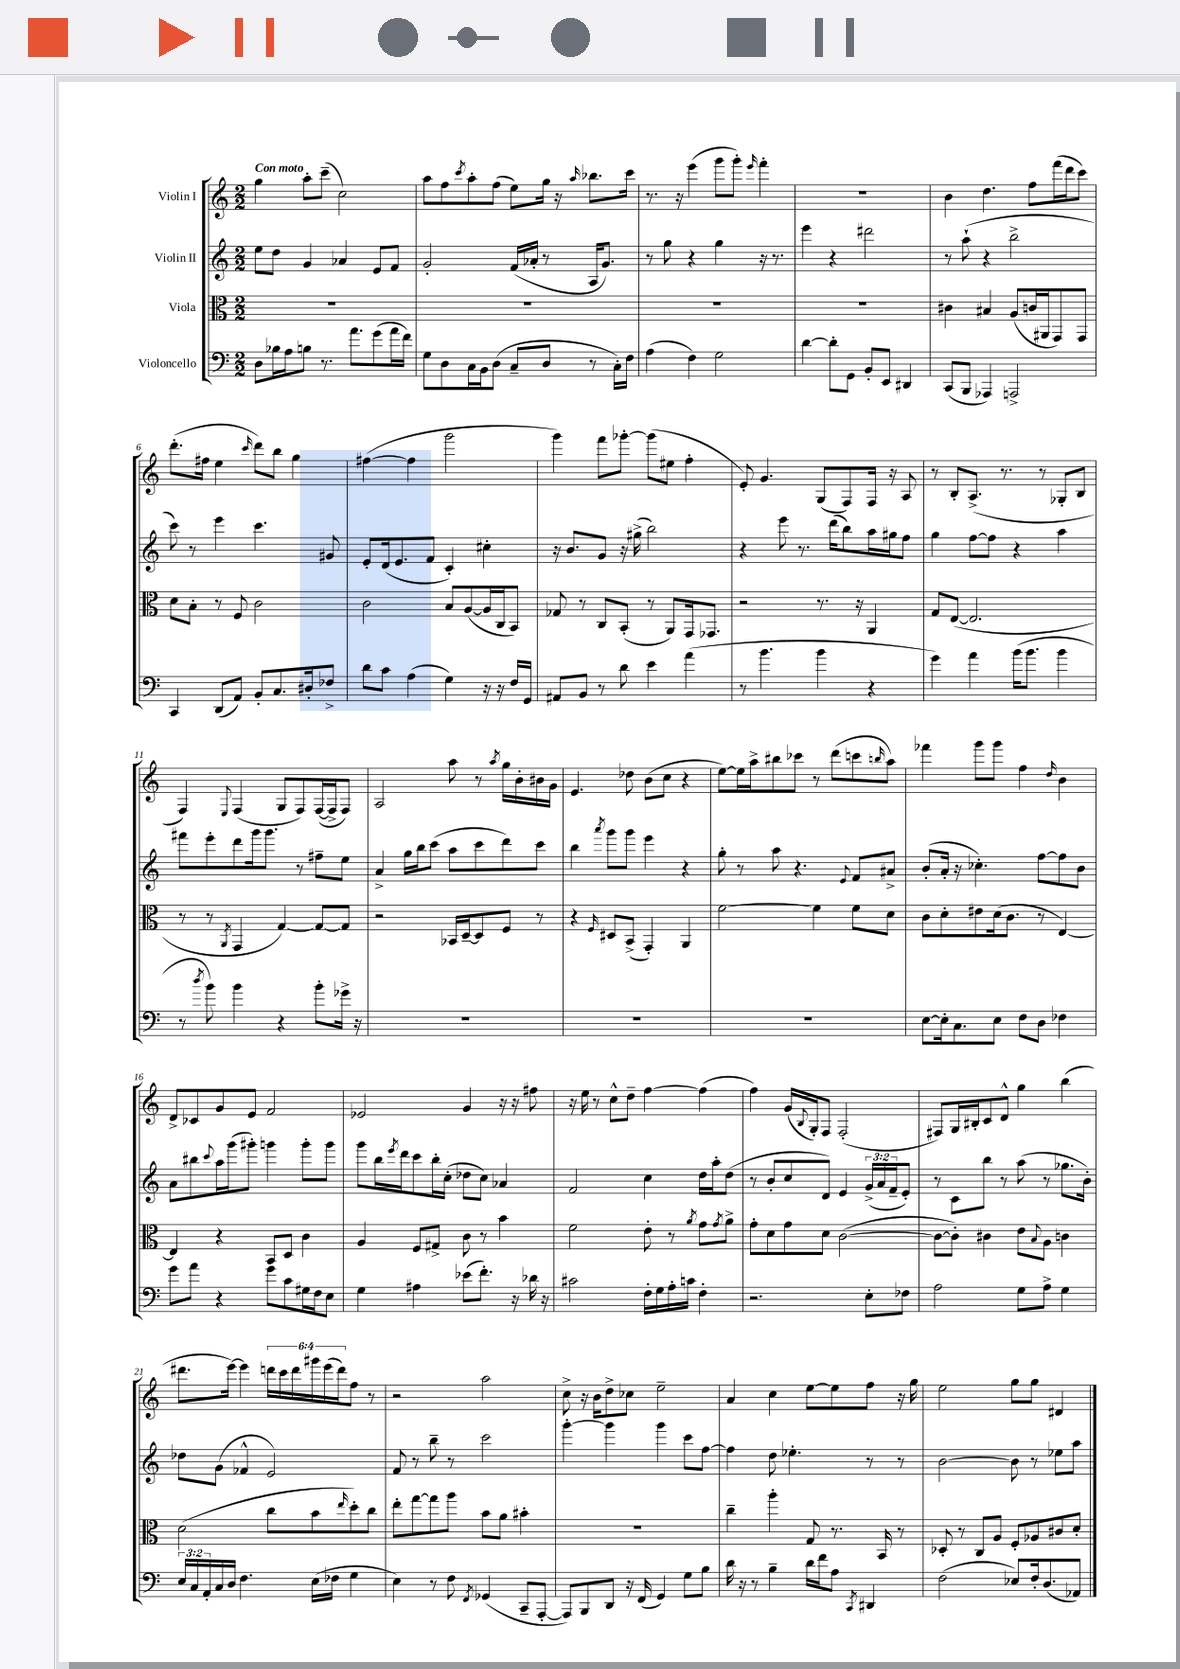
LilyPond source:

<<
\new StaffGroup <<
\new Staff = "s0" \with { instrumentName = "Violin I" } {
    \clef treble \key c \major \numericTimeSignature \time 2/2 \override Staff.TupletNumber.text = #tuplet-number::calc-fraction-text \tempo "Con moto"
    g''4 a''8-. c'''8--( c''2) |
    a''8 f''8 \acciaccatura { c'''8 } a''8-. f''8( e''8) g''16 r16 \grace { a''16 } bes''8. c'''16 |
    r8. r16 e'''4( g'''8 g'''8-.) \grace { e'''16 } f'''4-. |
    R1 |
    b'4 d''4. f''8 f'''16( d'''16 c'''8) |
    d'''8.-.( fis''16 e''4 \grace { c'''16 } d'''8) b''8 g''4 |
    fis''4~( fis''4 g'''2 |
    g'''4) f'''8 ges'''8~-. ges'''8( eis''8 f''4-. |
    e'8-.) g'4. g8( f8) f16 r16 a8 |
    r8 b8-. a8.->( r8. r8 ges8-. b8 |
    f4) \appoggiatura { e8 } f4( g8 f8) f16~( f16-> f8) |
    a2 a''8 r8 \acciaccatura { a''8 } g''16 b'16-. bis'16 g'16 |
    e'4. des''8 b'8( c''8 r4 |
    e''8~) e''16 a''16-> bis''8 ces'''8 r8 d'''8( c'''8 \grace { b''16 } a''8) |
    fes'''4 g'''8 g'''8 f''4 \grace { d''16 } b'4 |
    d'8-> ces'8 g'8 e'8 f'2 |
    ees'2 g'4 r16 r16 fis''8 |
    r16 e''16 r8 c''8-^ d''8-- f''4~ f''4( |
    f''4) g'16( \appoggiatura { b8 } g16-.) f8 f2-.( |
    fis8) g16 bis16-. c'8 d'8-^ g''4 b''4( |
    dis'''8. e'''16~) e'''4 \tuplet 6/4 { d'''16 c'''16 d'''16 gis'''16 e'''16( d'''16) } f''8 r8 |
    r2 a''2 |
    c''8-> r16 b'16 d''8-> ces''8 e''2-- |
    a'4 c''4 e''8~ e''8 f''8 r16 g''16 |
    e''2 g''8 g''8 dis'4 \bar "|." |
}
\new Staff = "s1" \with { instrumentName = "Violin II" } {
    \clef treble \key c \major \numericTimeSignature \time 2/2 \override Staff.TupletNumber.text = #tuplet-number::calc-fraction-text
    e''8 d''8 g'4 aes'4 e'8 f'8 |
    g'2-. f'16( aes'16-. r8 a16 g'8.) |
    r8 g''8 r4 g''4 r16 r8. |
    e'''4 r4 dis'''2 |
    r8 a''8-!( r4 b''2-> |
    c'''8) r8 e'''4 c'''4. gis'8 |
    e'8-. d'16( e'8. f'8 c'4-.) cis''4-. |
    r16 b'8. g'8 r16 gis''16->( b''2) |
    r4 e'''8 r8. d'''16( b''8) a''16 gis''16 f''8 |
    g''4 f''8~ f''8 r4 a''4 |
    fis'''8 e'''8-. d'''8 g'''16 g'''8. r8 fis''8-- e''8 |
    a'4-> g''16 b''16 c'''8( a''8 c'''8 d'''8) c'''8 |
    b''4 \acciaccatura { a'''8 } g'''8 g'''8 e'''4 r4 |
    g''8-. r8 a''8 r4. \appoggiatura { e'8 } f'8 ais'8-> |
    b'8-.( a'16-. r16 ces''4.-.) f''8~ f''8 b'8 |
    a'8 bis''8 \appoggiatura { c'''8 } a''16 g'''16( gis'''8-.) g'''4 g'''8-. g'''8 |
    g'''8 b''16 \acciaccatura { e'''8 } d'''16 c'''8 b''16-. c''16-.( des''8 c''8) aes'4 |
    f'2 c''4 d''16 a''16-. d''8( |
    r8 b'8-. c''8 d'8) e'4 \tuplet 3/2 { g'16->( a'16 f'16-- } e'8-.) |
    r8 c'8 b''8 r8 a''8( r8 ges''8. b'16-.) |
    des''8 g'8( fes'4-^ e'2) |
    f'8 r8 b''8-- r8 c'''2 |
    g'''4~-. g'''4 g'''4 c'''8 f''8~ |
    f''4 d''8 ees''4.-. r8 r8 |
    b'2~ b'8 r8 ees''8 a''8 \bar "|." |
}
\new Staff = "s2" \with { instrumentName = "Viola" } {
    \clef alto \key c \major \numericTimeSignature \time 2/2
    R1 |
    R1 |
    R1 |
    R1 |
    cis'4 bis4 a8( c'16 ais,16 g,8) g,8 |
    d'8 b8-. r8 f8 c'2 |
    c'2 b8 a8~( a16 c16 b,8) |
    ges8 r8 c8 b,8-.( r8 a,8) g,16 ges,8. |
    r2 r8. r16 a,4 |
    g8 e8~( e2. |
    r8 r8 \acciaccatura { a,8 } g,4 g4~) g8~ g8 |
    r2 bes,16 d16~-- d8 f8 r8 |
    r4 \grace { f16 } dis8 b,8->( g,4-.) a,4 |
    f'2~ f'4 f'8 d'8 |
    c'8 d'8-. eis'8 d'16( c'8. r8 e4~) |
    e4 r4 b,8 d8 c'4 |
    a4 f8 gis8-> c'8 r8 b'4 |
    f'2 e'8-. r8 \acciaccatura { a'8 } g'8 \acciaccatura { g'8 } a'8-> |
    g'8-. d'8 g'8 d'8 c'2~( |
    c'8~ c'8-.) cis'4 e'8 \appoggiatura { b8 } a8 c'4 |
    d'2( c''8 b'8 \grace { e''16 } d''8-.) c''8 |
    e''8-. g''8~ g''8 a''8 b'8 a'8 bis'4-. |
    R1 |
    c''4-- a''4-. g8 r8. b,16 r8 |
    des8-. r8 c8 a8 f8-. aes8 cis'8 d'8-. \bar "|." |
}
\new Staff = "s3" \with { instrumentName = "Violoncello" } {
    \clef bass \key c \major \numericTimeSignature \time 2/2 \override Staff.TupletNumber.text = #tuplet-number::calc-fraction-text
    d8 bes16 a16 b8 r8. a'8. g'8( a'16 f'16) |
    g8 d8 c16 b,16 d8( c8-- d8 r8 c16-.) f16 |
    a4( f4) g2 |
    d'4~ d'8-. g,8 b,8-. e,8 dis,4 |
    c,8( b,,8 aes,,4) a,,2-> |
    c,4 d,8( a,8) b,8-. c8. dis16-. fes8-> |
    d'8 c'8 a4( g4) r16 r16 f16 g,16 |
    ais,8 b,8 r8 d'8 e'4 a'4( |
    r8 b'4. b'4 r4 |
    g'4) a'4 b'16( b'8. b'4 |
    r8 \acciaccatura { d''8 } b'8) b'4 r4 b'8-. ges'16-> r16 |
    R1 |
    R1 |
    R1 |
    e8~ e16-. c8. e8 f8 d8 fes4 |
    g'8 a'8 r4 g'8 c'8 gis16 f16 e8 |
    g4 ais4 ees'8( f'8.-.) r16 des'16 r16 |
    cis'2 f16-. g16 a16-. c'16 f4-. |
    r2. e8-. fes8 |
    a2 g8 a8-> g4 |
    \tuplet 3/2 { e16 c16 a,16-. } c16 d16 f4. e16( fes16 g4 |
    e4) r8 f8 \acciaccatura { f,8 } ges,4( c,8-- a,,8~-. |
    a,,8) b,,8 d,8 r16 f,16( g,4) g8 b8 |
    d'16 r16 r8 b4-- d'16 f'16 a8 \acciaccatura { c,8 } dis,4 |
    f2( ees8) f16-. d8.( aes,8) \bar "|." |
}
>>
>>
